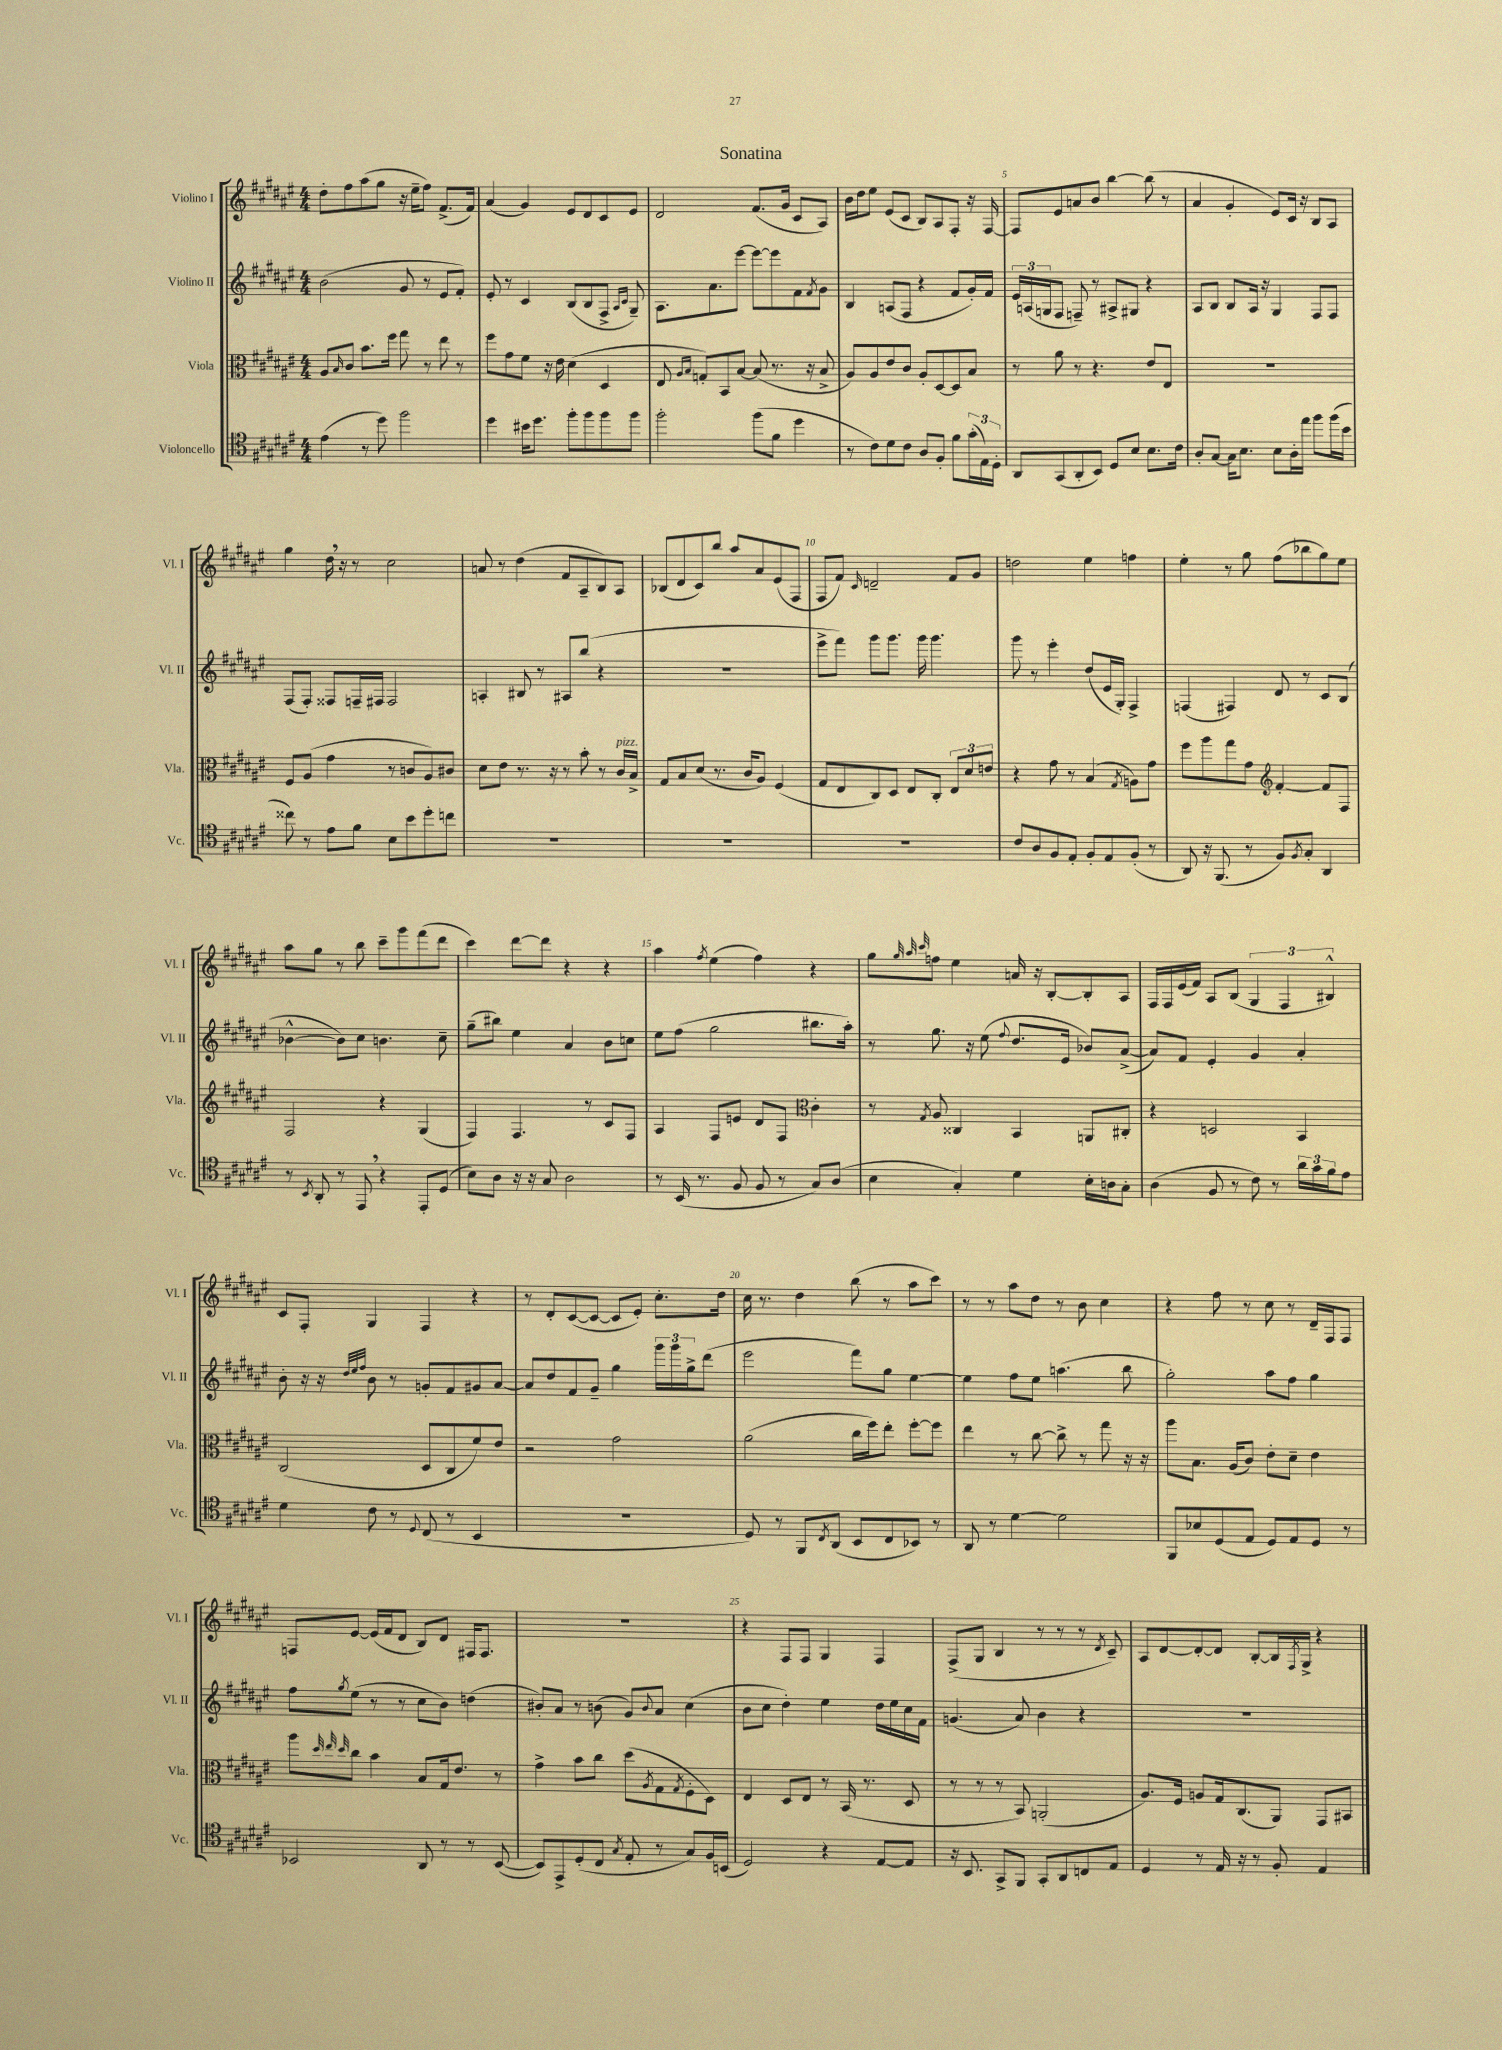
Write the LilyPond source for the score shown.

\header { title = "Sonatina" }
<<
\new StaffGroup <<
\new Staff = "s0" \with { instrumentName = "Violino I" shortInstrumentName = "Vl. I" } {
    \clef treble \key fis \major \numericTimeSignature \time 4/4
    dis''8-. fis''8 ais''8( gis''8 r16 eis''16-- fis''8) fis'8.->( fis'16) |
    ais'4( gis'4) eis'8 dis'8 cis'8 eis'8 |
    dis'2 fis'8.( gis'16 cis'8 ais8) |
    b'16 dis''16 eis''8 eis'8( cis'8 b8) ais8 fis8-. r16 fis16~ |
    fis8 eis'8 a'8 b'8 b''4~ b''8( r8 |
    ais'4 gis'4-. eis'8) cis'16 r16 b8 ais8 |
    gis''4 dis''16 \breathe r16 r8 cis''2 |
    a'8 r8 dis''4( fis'8 ais8-- b8) ais8 |
    bes8( dis'8 cis'8) b''8 ais''8 ais'8 eis'8( fis8 |
    fis8 fis'8) \grace { cis'16 } d'2-- fis'8 gis'8 |
    d''2 eis''4 f''4 |
    eis''4-. r8 gis''8 fis''8( bes''8 gis''8) eis''8 |
    ais''8 gis''8 r8 b''8 cis'''8-- gis'''8 fis'''8( dis'''8 |
    cis'''4) dis'''8~ dis'''8 r4 r4 |
    ais''4 \acciaccatura { fis''8 } eis''4( fis''4) r4 |
    gis''8 \grace { gis''32 ais''32 cis'''32 } f''8 eis''4 a'16 r16 b8~-. b8-. ais8 |
    fis16 fis16 eis'16( fis'16) ais8 b8( \tuplet 3/2 { gis4 fis4 bis4-^) } |
    cis'8 fis8-. gis4 fis4 r4 |
    r8 dis'8-. cis'8~( cis'8~ cis'8 eis'8-.) cis''8.-. dis''16 |
    cis''16 r8. dis''4 b''8( r8 ais''8 cis'''8) |
    r8 r8 ais''8 dis''8 r8 b'8 cis''4 |
    r4 fis''8 r8 cis''8 r8 dis'16-- fis16 fis8 |
    f8 eis'8~ eis'16( fis'16 dis'8 b8) dis'8 fis16 fis8. |
    R1 |
    r4 fis8 fis8 gis4 fis4 |
    fis8->( gis8 b4 r8 r8 r8 \acciaccatura { dis'8 } cis'8--) |
    ais8 dis'8~ dis'8~-. dis'8 b8~-. b16 \acciaccatura { fis8 } gis16-> r4 \bar "|." |
}
\new Staff = "s1" \with { instrumentName = "Violino II" shortInstrumentName = "Vl. II" } {
    \clef treble \key fis \major \numericTimeSignature \time 4/4
    b'2( gis'8 r8 eis'8 fis'8-.) |
    eis'8-. r8 cis'4 b8( b8 fis8-> \grace { ais16 cis'16 } gis8--) |
    ais8. ais'8. eis'''8~ eis'''8~ eis'''8 fis'8 \acciaccatura { fis'8 } gis'8 |
    b4 a8( fis8 r4 fis'8 gis'16-.) fis'16 |
    \tuplet 3/2 { eis'16 a16( g16 } fis8 f8--) r8 ais8-> gis8 r4 |
    ais8 b8 b8 ais16 r16 gis4 fis8 fis8 |
    fis8( fis8-.) fisis8 f16-- fis16 fis2 |
    a4-. bis8 r8 ais8 b''8( r4 |
    R1 |
    eis'''8-> fis'''8) gis'''8 gis'''8. gis'''16 gis'''4. |
    gis'''8 r8 eis'''4-. dis''8( eis'16 gis16-.) fis4-> |
    f4( fis4) dis'8 r8 cis'8 b8( |
    bes'4~-^ bes'8) cis''8 b'4. cis''8-- |
    gis''8--( bis''8) eis''4 ais'4 b'8 c''8 |
    eis''8 fis''8( gis''2 bis''8. ais''16-.) |
    r8 gis''8. r16 eis''8( \appoggiatura { fis''8 } dis''8. eis'16 bes'8) ais'8~->( |
    ais'8) fis'8 eis'4-. gis'4 ais'4-. |
    b'8-. r16 r16 \grace { dis''32 eis''32 fis''32 } b'8 r8 g'8-. fis'8 gis'8 ais'8~ |
    ais'8 dis''8 fis'8 gis'8-- gis''4 \tuplet 3/2 { gis'''16 gis'''16 gis''16-> } dis'''8( |
    eis'''2 fis'''8) gis''8 eis''4~ |
    eis''4 fis''8 eis''8 a''4.( b''8 |
    gis''2-.) ais''8 fis''8 gis''4 |
    fis''8 \acciaccatura { gis''8 } eis''8( r8 r8 cis''8 b'8) d''4( |
    bis'8-.) ais'8 r8 b'8( gis'8) \appoggiatura { b'8 } ais'8 cis''4( |
    b'8 cis''8 dis''4-.) eis''4 dis''16 eis''16 cis''16 fis'16 |
    g'4.( ais'8) b'4 r4 |
    R1 \bar "|." |
}
\new Staff = "s2" \with { instrumentName = "Viola" shortInstrumentName = "Vla." } {
    \clef alto \key fis \major \numericTimeSignature \time 4/4
    ais8 \grace { b16 } cis'8 b'8. fis''16 gis''8 r8 eis''8 r8 |
    fis''8 gis'8 fis'8 r16 eis'16 dis'4( dis4 |
    eis8 \grace { ais16 b16 } g8-.) b,8 b8~ b8( r8. r16 b8-> |
    ais8) ais8 eis'8 cis'8 ais8-. dis8~ dis8 b8 |
    r8 ais'8 r8 r4. eis'8 eis8 |
    R1 |
    fis8 ais8( gis'4 r8 c'8 ais8) cis'8 |
    dis'8 eis'8 r8. r16 r8 b'8-. r8 cis'16^\markup { \italic "pizz." } b16-> |
    gis8 b8 dis'8( r8. cis'16 ais8) fis4( |
    gis8 eis8 cis8) dis8 eis8 cis8-. \tuplet 3/2 { eis8 dis'8 e'8 } |
    r4 gis'8 r8 b4( \acciaccatura { gis8 } a8) gis'8 |
    fis''8 ais''8 gis''8 gis'8 \clef treble fis'4~-. fis'8 fis8 |
    fis2 r4 gis4( |
    fis4) fis4. r8 cis'8 fis8 |
    ais4 fis8 e'8 dis'8 fis8 \clef alto cis'4-. |
    r8 \acciaccatura { gis8 } ais8 cisis4 b,4 a,8 cis8-. |
    r4 d2 b,4 |
    cis2( dis8 cis8 fis'8) eis'8 |
    r2 gis'2 |
    ais'2( cis''16 fis''16) eis''8-. fis''8~-. fis''8 |
    eis''4 r8 cis''8~ cis''8-> r8 gis''8 r16 r16 |
    ais''8 b8. ais16( cis'8) eis'8-. dis'8-- eis'4 |
    ais''8 \grace { dis''32 eis''32 dis''32 } cis''8 b'4 b8 gis16 eis'8. r8 |
    gis'4-> b'8 cis''8 dis''8( \acciaccatura { ais8 } gis8 \acciaccatura { gis8 } fis8-. dis8) |
    eis4 dis8 eis8 r8 b,16( r8. dis8 |
    r8 r8 r8 b,8) a,2-.( |
    ais8.) fis16 a8 gis16 cis8.( ais,8) gis,8 bis,8 \bar "|." |
}
\new Staff = "s3" \with { instrumentName = "Violoncello" shortInstrumentName = "Vc." } {
    \clef tenor \key fis \major \numericTimeSignature \time 4/4
    eis'4( r8 dis''8) fis''2 |
    dis''4 bis'16 dis''8. fis''8-. fis''8 fis''8 fis''8 |
    fis''2-. fis''8( fis'8 dis''4 |
    r8 cis'8) dis'8 cis'8 ais8 fis8-. fis'8 \tuplet 3/2 { gis'16-.( eis16) dis16-. } |
    ais,8 gis,8( ais,8-. b,8) dis8 b8 b8. cis'16 |
    ais8-. gis8~ gis16 b8. b8 ais16-. eis''16 fis''8 fis''16( b'16 |
    cisis''8) r8 eis'8 fis'8 b8 b'8 dis''8-. c''8 |
    R1 |
    R1 |
    R1 |
    cis'8 ais8 fis8 eis8-. fis8-. eis8 fis8-.( r8 |
    ais,8) r16 fis,8.( r8 fis8) \acciaccatura { fis8 } gis8-. ais,4 |
    r8 \acciaccatura { b,8 } ais,8-. r8 eis,8 \breathe r4 eis,8-. dis8( |
    b8) ais8 r16 r16 gis8 ais2 |
    r8 b,16( r8. fis8 fis8 r8 gis8) ais8( |
    b4 gis4-.) dis'4 b16-. a16 gis8-. |
    ais4( fis8 r8 cis'8) r8 \tuplet 3/2 { ais'16 gis'16 fis'16 } eis'8 |
    dis'4 cis'8 r8 \appoggiatura { dis8 } cis8( r8 b,4 |
    R1 |
    dis8) r8 fis,8 \acciaccatura { cis8 } ais,8( b,8 cis8 bes,8) r8 |
    ais,8 r8 dis'4~ dis'2 |
    fis,8 bes8 dis8( eis8 dis8) eis8 dis8 r8 |
    bes,2 ais,8 r8 r8 bes,8~( |
    bes,8) eis,8-> dis8-.( cis8 \acciaccatura { gis8 } eis8-. r8 gis8) fis16 b,16( |
    dis2) r4 eis8~ eis8 |
    r16 b,8. gis,8-> fis,8 gis,8-. ais,8 c8 eis8 |
    dis4 r8 eis16 r16 r8 fis8-. eis4 \bar "|." |
}
>>
>>
\layout { \context { \Score \override BarNumber.break-visibility = ##(#f #t #t) barNumberVisibility = #(every-nth-bar-number-visible 5) } }
